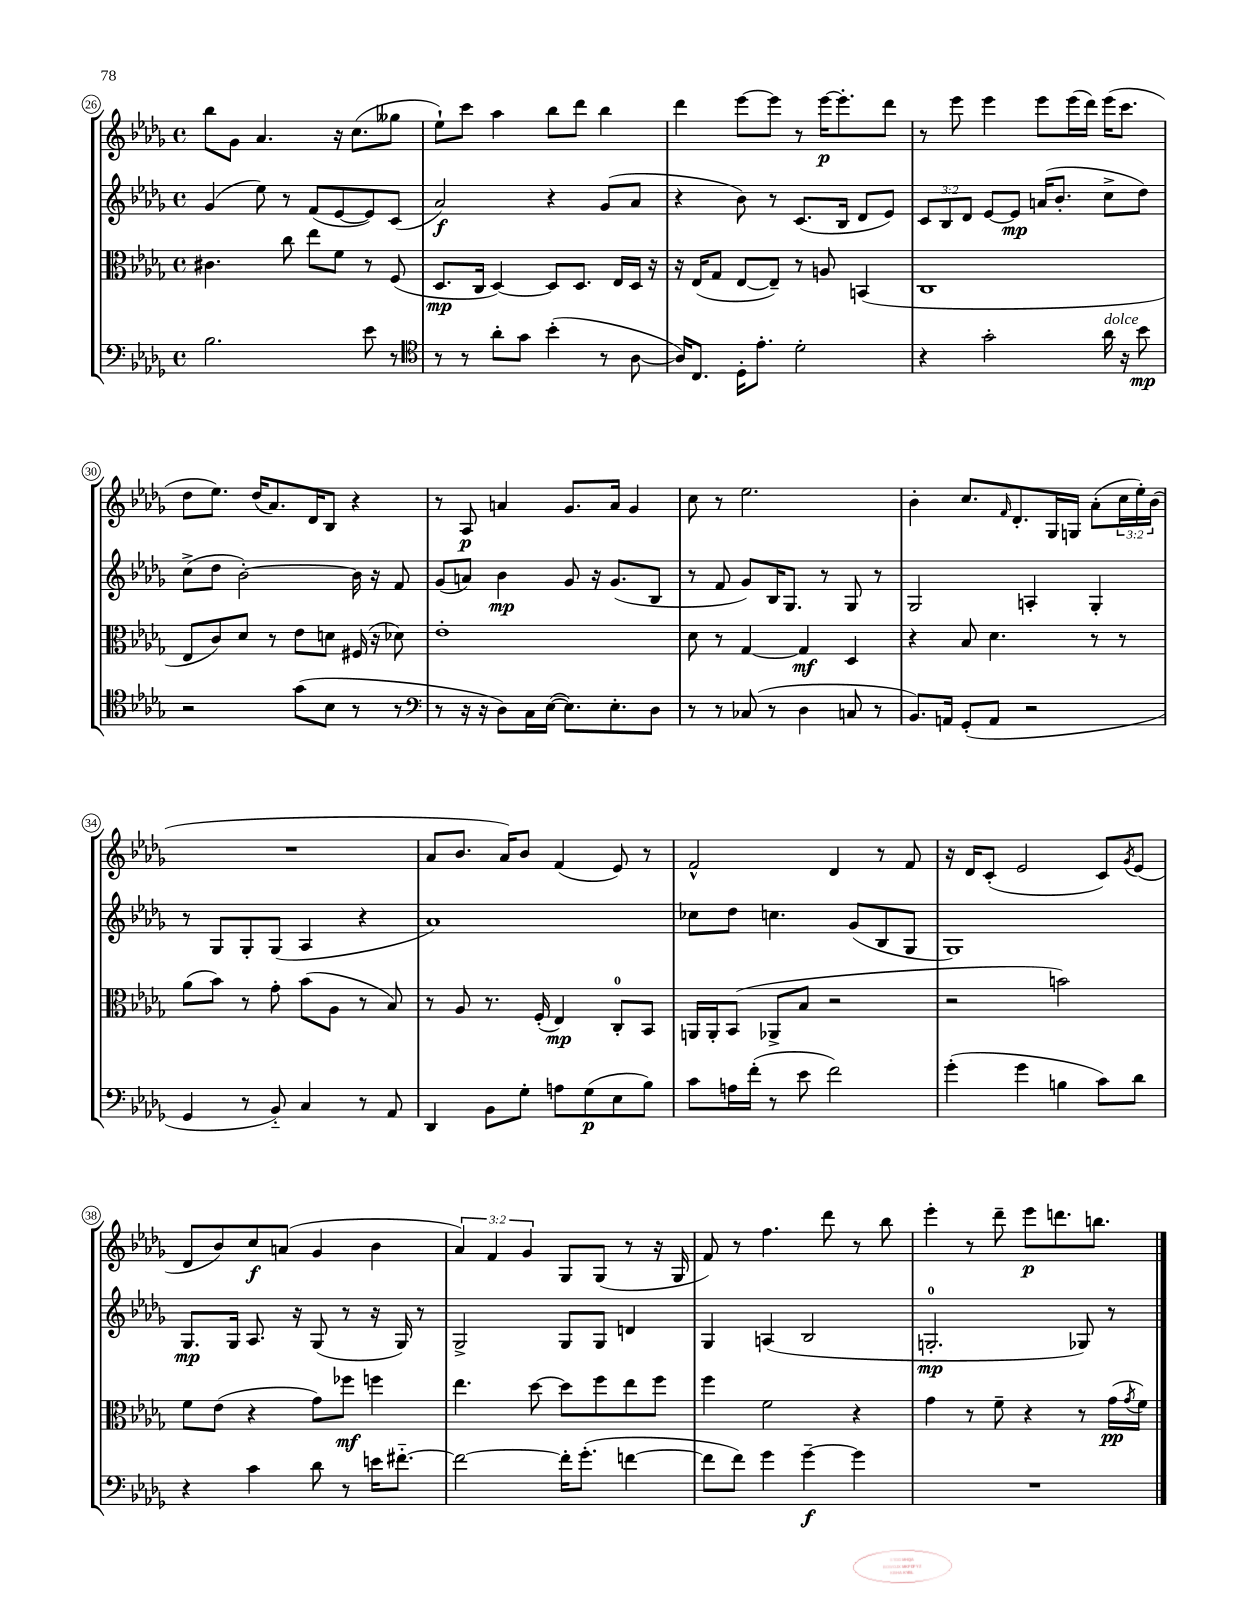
<<
\new StaffGroup <<
\new Staff = "s0" {
    \clef treble \key des \major \defaultTimeSignature \time 4/4 \override Staff.TupletNumber.text = #tuplet-number::calc-fraction-text
    bes''8 ges'8 aes'4. r16 c''8.( geses''8 |
    ees''8-!) c'''8 aes''4 bes''8 des'''8 bes''4 |
    des'''4 ees'''8~ ees'''8 r8 ees'''16~\p ees'''8.-. des'''8 |
    r8 ees'''8 ees'''4 ees'''8 ees'''16( des'''16) ees'''16( c'''8. |
    des''8 ees''8.) des''16( aes'8.) des'16 bes8 r4 |
    r8 aes8\p a'4 ges'8. a'16 ges'4 |
    c''8 r8 ees''2. |
    bes'4-. c''8. \grace { f'16 } des'8.-. ges16 g16 aes'8-.( \tuplet 3/2 { c''16 ees''16-.) bes'16( } |
    R1 |
    aes'8 bes'8. aes'16) bes'8 f'4( ees'8) r8 |
    f'2-^ des'4 r8 f'8 |
    r16 des'16 c'8-.( ees'2 c'8) \acciaccatura { ges'8 } ees'8( |
    des'8 bes'8) c''8\f a'8( ges'4 bes'4 |
    \tuplet 3/2 { aes'4) f'4 ges'4 } ges8 ges8( r8 r16 ges16 |
    f'8) r8 f''4. des'''8 r8 bes''8 |
    ees'''4-. r8 des'''8-- ees'''8\p d'''8. b''8. \bar "|." |
}
\new Staff = "s1" {
    \clef treble \key des \major \defaultTimeSignature \time 4/4 \override Staff.TupletNumber.text = #tuplet-number::calc-fraction-text
    ges'4( ees''8) r8 f'8( ees'8~ ees'8) c'8( |
    aes'2\f) r4 ges'8( aes'8 |
    r4 bes'8) r8 c'8.( bes16 des'8 ees'8) |
    \tuplet 3/2 { c'8 bes8 des'8 } ees'8~ ees'8\mp a'16( bes'8.-. c''8-> des''8) |
    c''8->( des''8 bes'2~-.) bes'16 r16 f'8 |
    ges'8( a'8) bes'4\mp ges'8 r16 ges'8.( bes8 |
    r8 f'8 ges'8) bes16 ges8. r8 ges8 r8 |
    ges2 a4-. ges4-. |
    r8 ges8 ges8-. ges8( aes4 r4 |
    aes'1) |
    ces''8 des''8 c''4. ges'8( bes8 ges8 |
    ges1) |
    ges8.\mp ges16 aes8. r16 ges8( r8 r16 ges16) r8 |
    ges2-> ges8 ges8 d'4 |
    ges4 a4( bes2 |
    g2.-0-.\mp ges8) r8 \bar "|." |
}
\new Staff = "s2" {
    \clef alto \key des \major \defaultTimeSignature \time 4/4
    cis'4. c''8 ees''8 f'8 r8 f8( |
    des8.\mp c16 des4~) des8 des8. ees16 des16 r16 |
    r16 ees16( ges8 ees8~ ees8--) r8 a8 b,4( |
    c1 |
    ees8 c'8) des'8 r8 ees'8 d'8 fis16( r16 des'8) |
    ees'1-. |
    des'8 r8 ges4~ ges4\mf des4 |
    r4 bes8 des'4. r8 r8 |
    aes'8( bes'8) r8 ges'8-. bes'8( aes8 r8 bes8) |
    r8 aes8 r8. f16-.( ees4\mp) c8-0-. bes,8 |
    a,16 a,16-. bes,8( aes,8-> bes8 r2 |
    r2 b'2) |
    f'8 ees'8( r4 ges'8) fes''8\mf f''4 |
    ees''4. des''8~ des''8 f''8 ees''8 f''8 |
    f''4 f'2 r4 |
    ges'4 r8 f'8-- r4 r8 ges'16\pp( \acciaccatura { ges'8 } f'16) \bar "|." |
}
\new Staff = "s3" {
    \clef bass \key des \major \defaultTimeSignature \time 4/4
    bes2. ees'8 r8 |
    \clef tenor r8 r8 aes'8-. ges'8 bes'4-.( r8 aes8~ |
    aes16) c8. des16-. ees'8.-. des'2-. |
    r4 ges'2-. aes'16^\markup { \italic "dolce" } r16 bes'8\mp |
    r2 ges'8( bes8 r8 r8 |
    \clef bass r8 r16 r16 des8) c16 ees16~( ees8.) ees8.-. des8 |
    r8 r8 ces8( r8 des4 c8 r8 |
    bes,8.) a,16 ges,8-.( a,8 r2 |
    ges,4 r8 bes,8-_) c4 r8 aes,8 |
    des,4 bes,8 ges8-. a8 ges8\p( ees8 bes8) |
    c'8 a16 f'16-.( r8 ees'8 f'2) |
    ges'4-.( ges'4 b4 c'8) des'8 |
    r4 c'4 des'8 r8 e'16 fis'8.~-_ |
    fis'2~ fis'16-. ges'8.-.( f'4~ |
    f'8 f'8) ges'4 ges'4~--\f ges'4 |
    R1 \bar "|." |
}
>>
>>
\layout { \context { \Score currentBarNumber = #26 \override BarNumber.stencil = #(make-stencil-circler 0.1 0.3 ly:text-interface::print) } }
